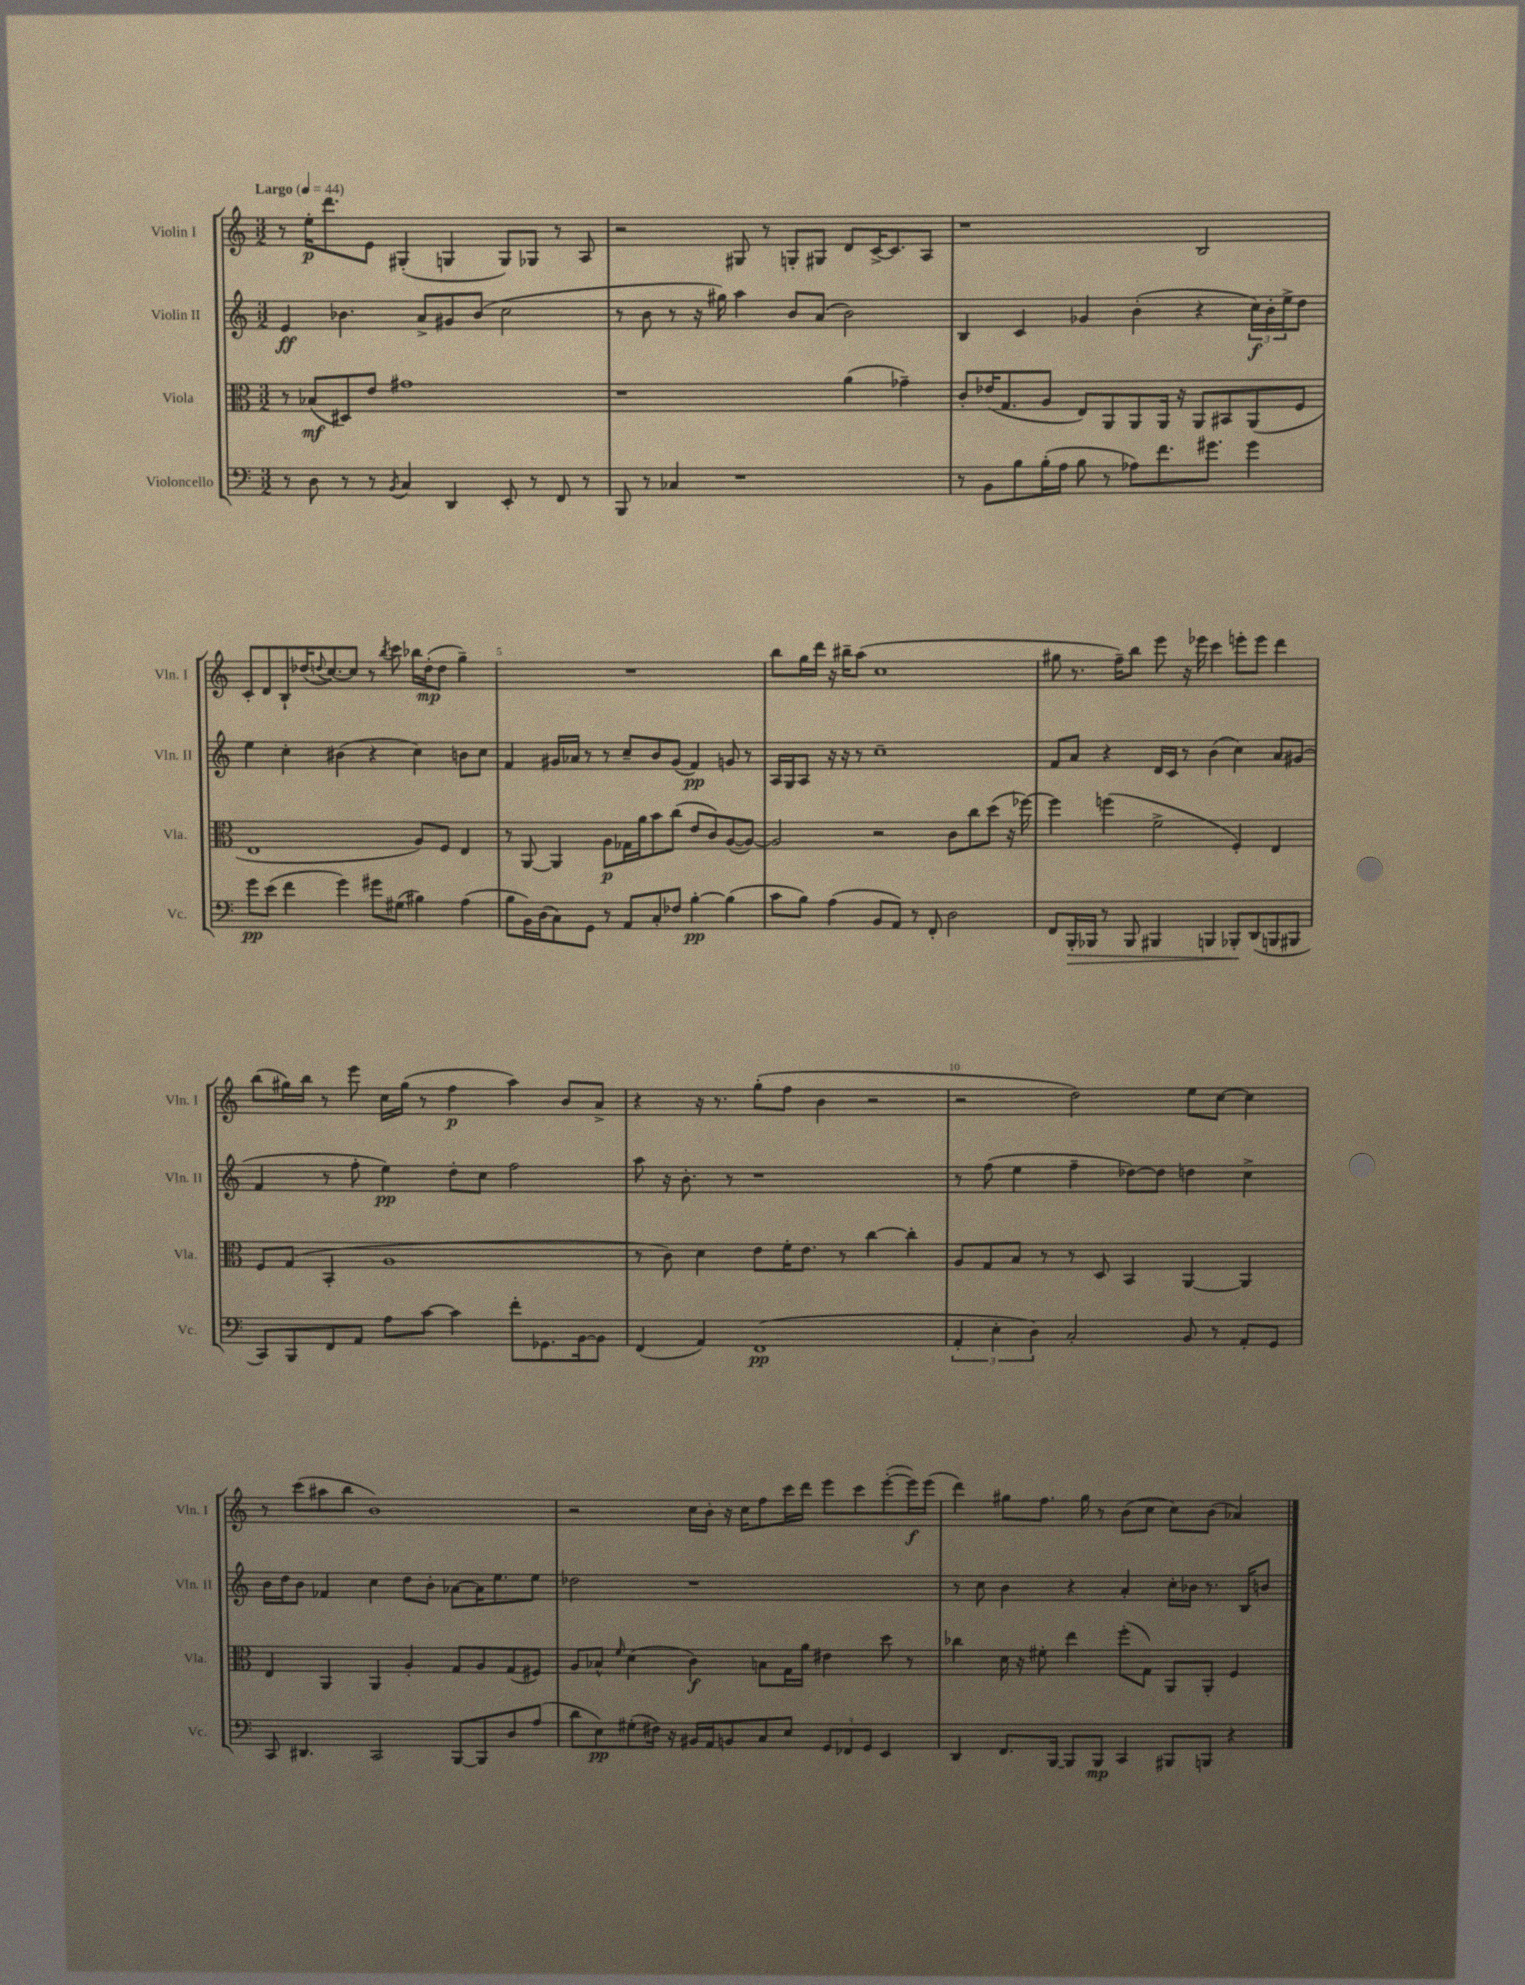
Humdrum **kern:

**kern	**kern	**kern	**kern
*staff4	*staff3	*staff2	*staff1
*clefF4	*clefC3	*clefG2	*clefG2
*k[]	*k[]	*k[]	*k[]
*M3/2	*M3/2	*M3/2	*M3/2
*MM44	*MM44	*MM44	*MM44
8r	8r	4e	8r
8D	(8B-	.	16ee'
.	.	.	8.ddd
8r	8D#)	4.b-	.
8r	8e	.	8e
8qBB	.	.	.
4C	1g#	.	(4G#'
.	.	8a^	.
4DD	.	8g#	4G
.	.	(8b-	.
8EE'	.	2cc	8G)
8r	.	.	8G-
8FF	.	.	8r
8r	.	.	8A
=	=	=	=
8BBB	1r	8r	2r
8r	.	8b	.
4C-	.	8r	.
.	.	16r	.
.	.	16gg#)	.
1r	.	4aa	8G#
.	.	.	8r
.	.	8b	8G'
.	.	(8a	8G#
.	(4a	2b)	8d
.	.	.	[16c^
.	.	.	8.c]
.	4g-~)	.	.
.	.	.	8A
=	=	=	=
8r	8c'	4B	1r
8BB	(16e-	.	.
.	8.G	.	.
8B	.	4c	.
(16B'	8A	.	.
16A	.	.	.
8B	8E)	4g-	.
8r	8AA	.	.
8A-)	8AA	(4b'	.
8.f	16AA	.	.
.	16r	.	.
.	8AA	4r	2B
8.g#	.	.	.
.	8BB#	.	.
4g#	(8AA	24cc)	.
.	.	24b'	.
.	.	24ee^	.
.	8F	8dd	.
=	=	=	=
8g	1E	4ee	8c'
(8e	.	.	8d
4f	.	4cc'	8B`
.	.	.	(16dd-
.	.	.	8qqdd
.	.	.	[8.cc)
4g)	.	(4b#	.
.	.	.	8cc]
8g#	.	4r	8r
.	.	.	8qbb
(8G#	.	.	8ccc
4B#)	8A)	4cc)	16bb-
.	.	.	(16dd'
.	8F	.	8dd
(4A	4E	8b	4gg~)
.	.	8cc	.
=	=	=	=
8B	8r	4f	1.r
16BB)	[8AA	.	.
(16D	.	.	.
8C)	4AA]	16g#	.
.	.	16a-	.
8GG	.	8r	.
8r	8A	8r	.
8AA	16G-	8cc~	.
.	16a	.	.
8C'	8b	8b	.
8F-	(8cc	(8g#	.
[4B'	8e	4f)	.
.	8c)	.	.
(4B]	([8A	8g	.
.	8A_)	8r	.
=	=	=	=
8c	2A]	16A	8bb
.	.	16G	.
8B)	.	8A	16gg
.	.	.	16ddd
(4A	.	16r	16r
.	.	16r	16bb#~
.	.	8r	(8aa
8BB	2r	1cc~	1cc
8AA)	.	.	.
8r	.	.	.
8FF'	.	.	.
2D	8c	.	.
.	8cc	.	.
.	(8dd	.	.
.	16r	.	.
.	[16ff-)	.	.
=	=	=	=
8FF	4ff-]	8f	8gg#
16BBB'	.	8a	8.r
16BBB-	.	.	.
8r	(4ff	4r	.
.	.	.	16ff~)
8BBB-	.	.	8bb
4BBB#	2f^	16d	8eee
.	.	16c	.
.	.	8r	16r
.	.	.	16eee-
4BBB	.	(4b	4ccc
8BBB-'	4F')	4cc)	8eee'
(8DD	.	.	8eee
8BBB	4E	8a	4ddd
8BBB#	.	(8g#	.
=	=	=	=
8CC)	8F	4f	(8bb
8BBB	(8G	.	16gg#)
.	.	.	16bb
8FF	4BB'	8r	8r
8AA	.	8ff'	8eee
8A	1A	4ee)	16cc
.	.	.	(16gg#
[8c	.	.	8r
4c]	.	8dd'	4ff
.	.	8cc	.
8f'	.	2ff	4aa)
8.GG-	.	.	.
.	.	.	8b
[16BB	.	.	.
8BB]	.	.	8a^
=	=	=	=
(4FF	8r	8aa	4r
.	8c)	16r	.
.	.	8.b'	.
4AA)	4d	.	16r
.	.	.	8.r
.	.	8r	.
(1FF	8e	1r	(8gg'
.	16f'	.	8ff
.	8.e	.	.
.	.	.	4b
.	8r	.	.
.	[4cc	.	2r
.	4cc']	.	.
=	=	=	=
6AA'	8A	8r	2r
.	8G	(8ff	.
6E'	.	.	.
.	8B	4ee	.
6D)	.	.	.
.	8r	.	.
2C'	8r	4ff~	2dd)
.	8D	.	.
.	4BB	[8dd-)	.
.	.	8dd-]	.
8BB	[4AA	4dd	8ee
8r	.	.	[8cc
8AA'	4AA]	4cc^	4cc]
8GG	.	.	.
=	=	=	=
8CC	4E	16b	8r
.	.	16dd	.
4.DD#	.	8b	(8ccc
.	4AA	4f-	8aa#
.	.	.	8bb
2CC	4AA	4cc	1b)
.	4A'	8dd	.
.	.	8b'	.
[8BBB	8G	[8a-	.
8BBB]	8A	16a-]	.
.	.	8.ee	.
8D	(8G	.	.
(8A	8F#)	8ee	.
=	=	=	=
8d	8A	2dd-	2r
8E)	8B-^^	.	.
.	16qqf	.	.
(8G#'	(4d	.	.
16F#)	.	.	.
16r	.	.	.
16BB#	4c)	1r	16cc
16AA	.	.	16b'
8BB	.	.	16r
.	.	.	16cc
8C	8B	.	8ff
8E	16G	.	16ccc
.	16a	.	16ddd
12GG	4e#	.	8eee
12FF-	.	.	.
.	.	.	8ccc
12GG	.	.	.
4EE	8dd	.	([8eee'
.	8r	.	16eee])
.	.	.	(16eee
=	=	=	=
4DD	4cc-	8r	4ddd)
.	.	8cc	.
8.FF	16d	4b	8gg#
.	16r	.	.
.	8f#'	.	8.ff
[16BBB	.	.	.
8BBB]	4ee	4r	.
.	.	.	16gg#
8BBB	.	.	8r
4CC	(8ff'	4a'	(8b
.	8G)	.	8cc
8BBB#	8AA	16cc'	8cc)
.	.	16b-	.
8BBB	8AA'	8.r	(8b
4r	4F	.	4a-)
.	.	16B	.
.	.	8b	.
==	==	==	==
*-	*-	*-	*-
